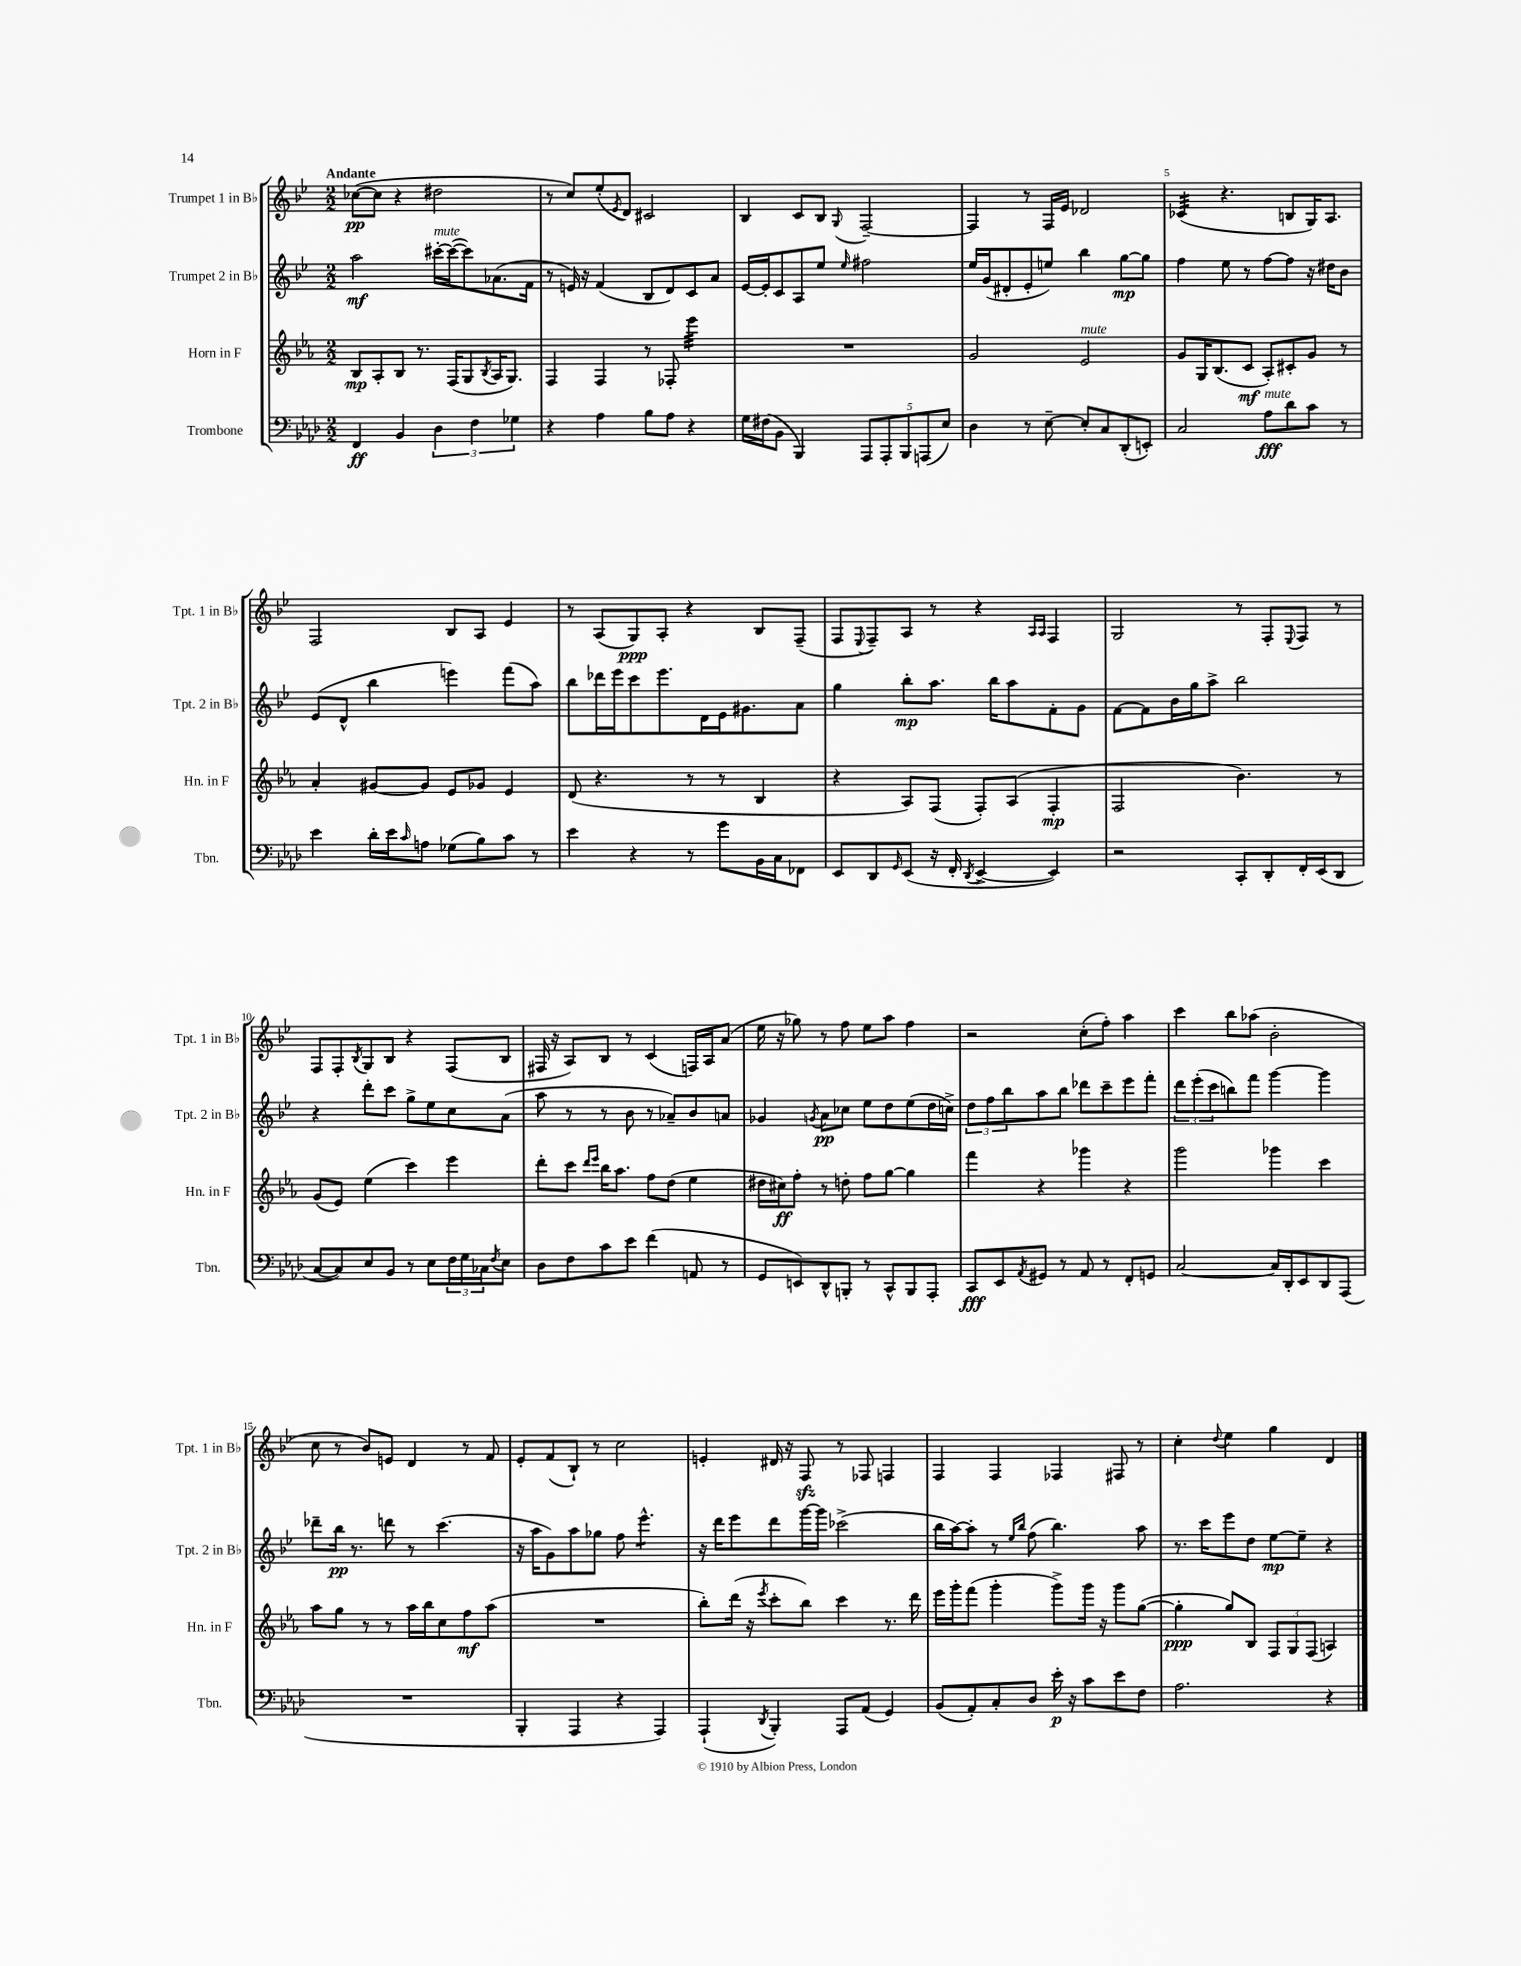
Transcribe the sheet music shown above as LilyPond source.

<<
\new StaffGroup <<
\new Staff = "s0" \with { instrumentName = "Trumpet 1 in Bb" shortInstrumentName = "Tpt. 1 in Bb" } {
    \clef treble \key bes \major \numericTimeSignature \time 2/2 \tempo "Andante"
    ces''8~\pp( ces''8 r4 dis''2 |
    r8 c''8) ees''8-.( \acciaccatura { ees'8 } d'8) cis'2 |
    bes4 c'8 bes8 \appoggiatura { g8 } f2~-- |
    f4 r8 f16 ees'16 des'2 |
    ces'4:32( r4. b8 g16) a8. |
    f2 bes8 a8 ees'4 |
    r8 a8( g8\ppp) a8-. r4 bes8 f8--( |
    f8 \appoggiatura { ees8 } f8--) a8 r8 r4 \grace { a16 a16 } f4 |
    g2 r8 f8-. \appoggiatura { ees8 } f8 r8 |
    f8 f8-. \acciaccatura { bes8 } g8 bes8 r4 f8( bes8 |
    fis16 r16 a8) bes8 r8 c'4( f16) a16 a'8( |
    ees''16 r16 ges''8) r8 f''8 ees''8 a''8 f''4 |
    r2 c''8-.( f''8-.) a''4 |
    c'''4 bes''8 aes''8( bes'2-. |
    c''8 r8 bes'8) e'8 d'4 r8 f'8 |
    ees'8-. f'8( bes8-!) r8 c''2 |
    e'4-. dis'16 r16 f8\sfz r8 fes8 f4 |
    f4 f4 fes4 fis8 r8 |
    c''4-. \appoggiatura { d''8 } ees''4 g''4 d'4 \bar "|." |
}
\new Staff = "s1" \with { instrumentName = "Trumpet 2 in Bb" shortInstrumentName = "Tpt. 2 in Bb" } {
    \clef treble \key bes \major \numericTimeSignature \time 2/2
    a''2\mf cis'''16~-.^\markup { \italic "mute" } cis'''16~( cis'''8) aes'8.( f'16 |
    r8 e'16) r16 f'4( bes8 d'8) c'8 a'8 |
    ees'16~ ees'16-. c'8 a8 ees''8 \grace { ees''16 } fis''2 |
    ees''16 g'16( dis'8-. ees'8-. e''8) bes''4 g''8~\mp g''8 |
    f''4 ees''8 r8 f''8~ f''8 r16 dis''16 bes'8 |
    ees'8( d'8-^ bes''4 e'''4) f'''8( a''8) |
    bes''8 des'''16 ees'''16 c'''8 ees'''8. d'16 ees'16 gis'8. a'8 |
    g''4 bes''8-.\mp a''8. bes''16 a''8 f'8-. g'8 |
    f'8~ f'8 bes'16 g''16 a''8-> bes''2 |
    r4 d'''8-. c'''8 g''8-> ees''8 c''8 a'8( |
    a''8 r8 r8 bes'8 r8 aes'8--) bes'8 a'8 |
    ges'4 \acciaccatura { g'8 } a'8\pp ces''8 ees''8 d''8 ees''8( d''16 c''16->) |
    \tuplet 3/2 { d''8 f''8 bes''8 } a''8 bes''8 des'''8 c'''8-- ees'''8 f'''8-. |
    \tuplet 3/2 { d'''8 ees'''8-.( c'''8 } b''8) f'''8 g'''4~ g'''4 |
    des'''8-- bes''16\pp r8. d'''8 r8 c'''4.( |
    r16 a''16 g'8) a''8 ges''8 f''8 ees'''4.:8-^ |
    r16 d'''16 ees'''8 d'''8 g'''16~ g'''16 ces'''2->( |
    bes''16 a''16~) a''8-. r8 \grace { ees''16 bes''16 } f''8( bes''4.) a''8 |
    r8. c'''16 ees'''8 d''8 ees''8~\mp ees''8-- r4 \bar "|." |
}
\new Staff = "s2" \with { instrumentName = "Horn in F" shortInstrumentName = "Hn. in F" } {
    \clef treble \key ees \major \numericTimeSignature \time 2/2
    bes8\mp aes8-. bes8 r8. f16( g8 \acciaccatura { bes8 } aes16 g8.) |
    f4 f4 r8 fes8-. ees'''4:32 |
    R1 |
    g'2 ees'2^\markup { \italic "mute" } |
    g'8 g16 bes8.( c'8\mf aes8-.) cis'8-. g'8 r8 |
    aes'4-. gis'8~ gis'8 ees'8 ges'8 ees'4 |
    d'8( r4. r8 r8 bes4 |
    r4 aes8) f8( f8-.) aes8( f4-.\mp |
    f2 bes'4.) r8 |
    g'8( ees'8) ees''4( c'''4) ees'''4 |
    d'''8-. c'''8 \grace { d'''16 ees'''16 } bes''16 aes''8. f''8 d''8( ees''4 |
    dis''16 cis''16\ff) f''8-. r8 d''8-. f''8 g''8~ g''4 |
    f'''4 r4 ges'''4 r4 |
    g'''2 ges'''4 c'''4 |
    aes''8 g''8 r8 r8 aes''16 bes''16 c''8 f''8\mf aes''8( |
    R1 |
    bes''8-.) d'''16( r16 \acciaccatura { ees'''8 } c'''8-. bes''8) c'''4 r8. d'''16 |
    ees'''16 g'''16-. f'''8( g'''4-. g'''8->) g'''16 r16 g'''8 g''8~( |
    g''4-.\ppp g''8) bes8 \tuplet 3/2 { f8 g8 f8( } a4) \bar "|." |
}
\new Staff = "s3" \with { instrumentName = "Trombone" shortInstrumentName = "Tbn." } {
    \clef bass \key aes \major \numericTimeSignature \time 2/2
    f,4\ff bes,4 \tuplet 3/2 { des4 f4 ges4 } |
    r4 aes4 bes8 aes8 r4 |
    g16 fis16( bes,8 bes,,4) \tuplet 5/4 { aes,,8 aes,,8-. bes,,8 a,,8( ees8) } |
    des4 r8 ees8~-- ees8-. c8 des,8-.( e,8-.) |
    c2 aes8\fff^\markup { \italic "mute" } des'8 c'8 r8 |
    ees'4 des'16-. ees'16 \grace { c'16 } a8 ges8( bes8) c'8 r8 |
    ees'4 r4 r8 g'8 bes,16 c16 fes,8 |
    ees,8 des,8 \grace { g,16 } ees,8( r16 f,16-. \acciaccatura { des,8 } ees,4~-> ees,4) |
    r2 c,8-. des,8-. f,16-. ees,16( des,8 |
    c8~ c8) ees8 bes,8 r8 ees8 \tuplet 3/2 { f16 g16 ces16 } \acciaccatura { f8 } ees8 |
    des8 f8 c'8 ees'8 f'4( a,8 r8 |
    g,8 e,8) des,8-^ b,,8-. r8 c,8-^ b,,8 aes,,8-. |
    c,8\fff ees,8 \acciaccatura { aes,8 } gis,8 r8 aes,8 r8 f,8-. g,8 |
    c2~ c16 des,16-. ees,8 des,8 aes,,8( |
    R1 |
    bes,,4-. aes,,4 r4 aes,,4) |
    aes,,4-!( \acciaccatura { des,8 } bes,,4-.) aes,,8 aes,8( g,4) |
    bes,8( aes,8-.) c8-. des8 ees'16-.\p r16 c'8 ees'8 f8 |
    aes2. r4 \bar "|." |
}
>>
>>
\layout { \context { \Score \override BarNumber.break-visibility = ##(#f #t #t) barNumberVisibility = #(every-nth-bar-number-visible 5) } }
